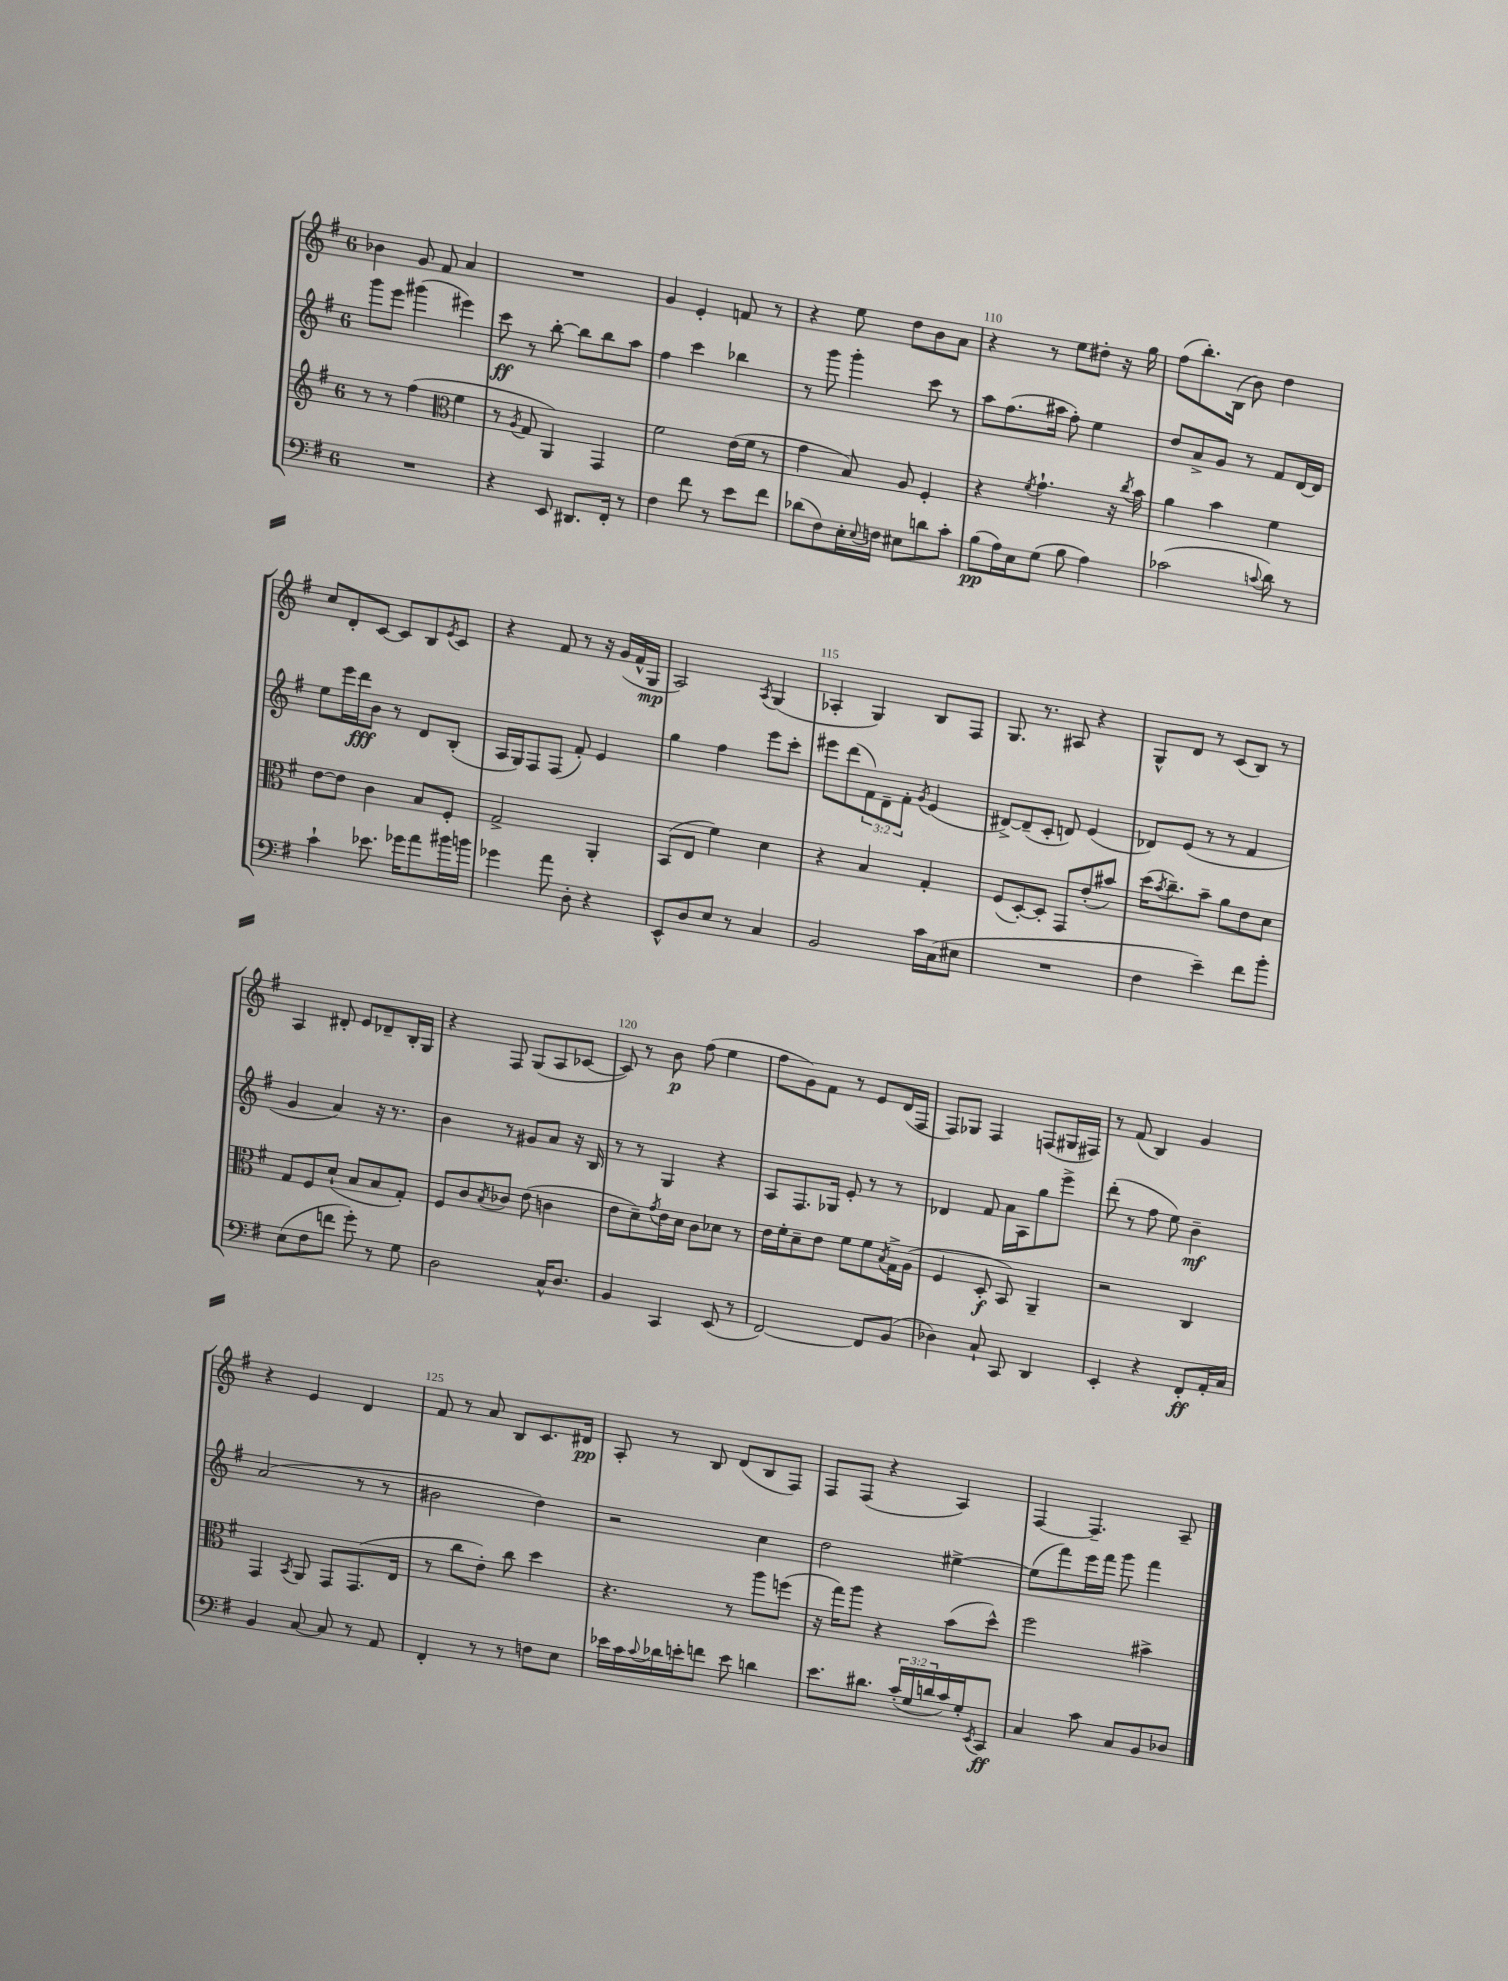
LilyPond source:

<<
\new StaffGroup <<
\new Staff = "s0" {
    \clef treble \key g \major \once \override Staff.TimeSignature.style = #'single-digit \time 6/8
    bes'4 g'8 fis'8 a'4 |
    R2. |
    g'4 e'4-. f'8 r8 |
    r4 e''8 d''8 b'8 a'8 |
    r4 r8 e''8 dis''8-. r16 g''16 |
    fis''8( b''8.-.) b16( b'8) d''4 |
    c''8 d'8-. c'8~ c'8 b8 \acciaccatura { e'8 } c'8 |
    r4 fis'8 r8 r16 g'16( fis'16-^ g16\mp |
    a2) \acciaccatura { a8 } g4( |
    aes4-. g4) b8 fis8 |
    g8. r8. ais8 r4 |
    g8-^ d'8 r8 c'8( b8) r8 |
    a4 dis'8-. e'8 des'8-- b16-. g16 |
    r4 fis8 g8( a8 ces'8~ |
    ces'8) r8 b'8\p fis''8( e''4 |
    fis''8 g'8) fis'8 r8 e'8 d'16( fis16 |
    fis8) ges8 fis4 f8( gis16 fis16) |
    r8 fis'8( b4) g'4 |
    r4 e'4 d'4 |
    fis'8 r8 a'8 b8 c'8. dis'16\pp |
    a8-. r8 b8 d'8( b8 fis8) |
    fis8 fis8( r4 a4) |
    fis4~ fis4.-- a8-- \bar "|." |
}
\new Staff = "s1" {
    \clef treble \key g \major \once \override Staff.TimeSignature.style = #'single-digit \time 6/8 \override Staff.TupletNumber.text = #tuplet-number::calc-fraction-text
    g'''8 e'''8 gis'''4( eis'''4) |
    c'''8\ff r8 b''8~-. b''8 b''8 a''8 |
    fis''4 c'''4 bes''4 |
    r8 g'''8 g'''4-. c'''8 r8 |
    a''8 fis''8.( ais''16 fis''8-.) e''4 |
    d''8 a'8-> g'8 r8 fis'8 d'16~ d'16 |
    e''8 e'''16 d'''16\fff b'8 r8 d'8 b8-.( |
    a16 g16) fis8 fis8( fis'8-.) e'4 |
    g''4 fis''4 e'''8 c'''8-. |
    eis'''8 d'''8( \tuplet 3/2 { fis'8) d'8-- fis'8-. } \acciaccatura { g'8 } e'4( |
    dis'8~->) dis'8--( c'8-. d'8) e'4( |
    des'8) e'8( r8 r8 fis'4 |
    g'4 a'4) r16 r8. |
    b'4 r8 gis'8 a'8 r16 b16 |
    r8 r8 g4 r4 |
    a8 fis8. ges16 e'8-. r8 r8 |
    des'4 fis'8 a'16 a16 g''8 e'''8-> |
    d'''8-.( r8 fis''8 e''8) b'4--\mf |
    a'2( r8 r8 |
    bis'2 d''4) |
    r2 c''4 |
    d''2 eis''4~-> |
    eis''8( fis'''8) e'''16 fis'''16 g'''8 fis'''4 \bar "|." |
}
\new Staff = "s2" {
    \clef treble \key g \major \once \override Staff.TimeSignature.style = #'single-digit \time 6/8
    r8 r8 fis''4( \clef alto fis'4 |
    r8 \acciaccatura { a8 } g8 a,4) g,4 |
    fis'2 e'16( fis'16 r8 |
    g'4 b8) a8 fis4-. |
    r4 \acciaccatura { fis'8 } g'4.-! r16 \acciaccatura { c''8 } b'16 |
    a'4 b'4 fis'4 |
    e'8~ e'8 c'4 b8 fis8-. |
    g2-> a,4-. |
    b,8( e8 fis'4) d'4 |
    r4 b4 g4-. |
    fis8( d8~-.) d8-. g,8 e'8-.( bis'8) |
    d''16( \acciaccatura { b'8 } c''8.--) b'8-- a'8 e'8 d'8 |
    g8 fis8 d'8-!( b8 b8 g8-.) |
    fis8 c'8 \acciaccatura { b8 } ces'8 e'8( c'4 |
    e'8 d'8--) \acciaccatura { g'8 } e'16 d'16 c'8 des'8 r8 |
    e'16 fis'16-. d'8-- e'8 fis'8 fis'8 \acciaccatura { b8 } g16-> a16( |
    fis4 d8-.\f b,8) a,4-- |
    r2 c4 |
    g,4 \acciaccatura { b,8 } a,8 g,8 g,8.( e16 |
    r8 c''8 e'8-.) c''8 d''4 |
    r4. r8 a''8 f''8( |
    r16 g''16) a''8 r4 b'8( d''8-^) |
    fis''2 bis'4-> \bar "|." |
}
\new Staff = "s3" {
    \clef bass \key g \major \once \override Staff.TimeSignature.style = #'single-digit \time 6/8 \override Staff.TupletNumber.text = #tuplet-number::calc-fraction-text
    R2. |
    r4 e,8 dis,8. fis,16-. r8 |
    fis4 fis'8 r8 e'8 fis'8 |
    des'8( fis8) e16-. \appoggiatura { e8 } f16 eis8 d'8 c'8-. |
    b8\pp( a16) e16 g8( b8 a4) |
    ces'2( \appoggiatura { c'8 } d'8) r8 |
    c'4-! ees'8. ges'16 a'8 bis'16 b'16 |
    ges'4 a'8 d8-. r4 |
    e,8-^ d8 e8 r8 c4 |
    b,2 c'16 c16( eis8 |
    R2. |
    fis4 e'4--) fis'8 b'8-. |
    e8( fis8 f'8 g'8-.) r8 g8 |
    d2 c16-^ d8. |
    b,4 c,4 e,8( r8 |
    fis,2~) fis,8 b,8( |
    des4) c8-! c,8 d,4 |
    e,4-. r4 fis,8-.\ff a,16-. c16 |
    b,4 c8~ c8 r8 a,8 |
    fis,4-. r8 r8 f8 e8 |
    ees'16 c'16 \appoggiatura { c'8 } des'16 e'16-. f'8 e'8 d'4 |
    e'8. dis'8. \tuplet 3/2 { c'16-.( g16 d'16 } c'16) g16-. \acciaccatura { e,8 } c,8\ff |
    c4 c'8 c8 b,8 des8 \bar "|." |
}
>>
>>
\layout { \context { \Score currentBarNumber = #106 \override BarNumber.break-visibility = ##(#f #t #t) barNumberVisibility = #(every-nth-bar-number-visible 5) } }
